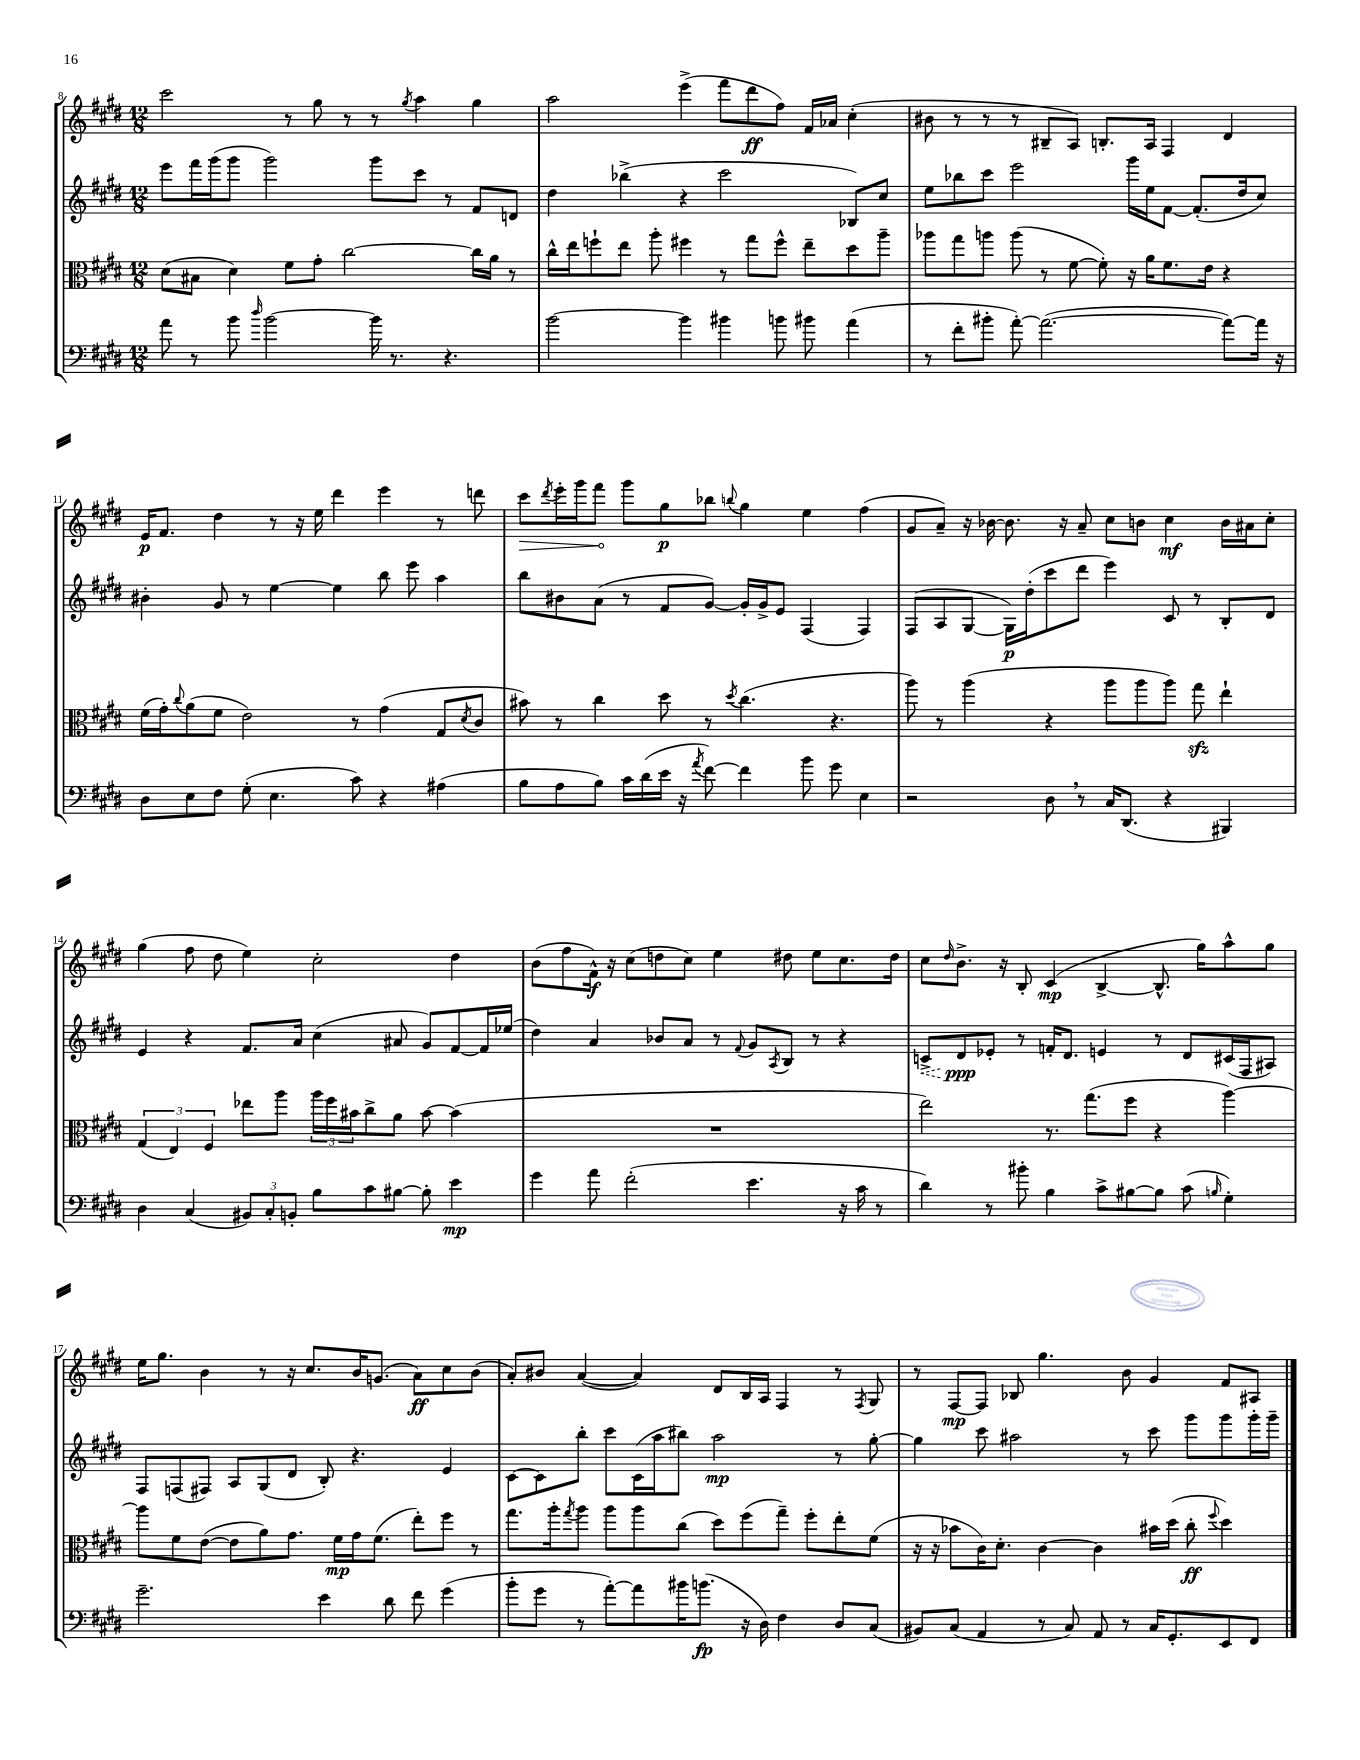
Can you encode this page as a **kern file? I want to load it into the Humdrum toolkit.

**kern	**dynam	**kern	**dynam	**kern	**dynam	**kern	**dynam
*part4	*part4	*part3	*part3	*part2	*part2	*part1	*part1
*staff4	*staff4	*staff3	*staff3	*staff2	*staff2	*staff1	*staff1
*clefF4	*	*clefC3	*	*clefG2	*	*clefG2	*
*k[f#c#g#d#]	*	*k[f#c#g#d#]	*	*k[f#c#g#d#]	*	*k[f#c#g#d#]	*
*M12/8	*	*M12/8	*	*M12/8	*	*M12/8	*
=8	=8	=8	=8	=8	=8	=8	=8
8a\	.	(8d#\L	.	8eee\L	.	2ccc#\	.
8r	.	8B#X\J	.	16fff#\L	.	.	.
.	.	.	.	(16ggg#\J	.	.	.
8b\	.	4d#\)	.	8ggg#\J	.	.	.
16qqdd#/	.	.	.	.	.	.	.
[2b\	.	.	.	2ggg#\)	.	.	.
.	.	8f#\L	.	.	.	8r	.
.	.	8g#'\J	.	.	.	8gg#\	.
.	.	[2cc#\	.	.	.	8r	.
16b\]	.	.	.	8ggg#\L	.	8r	.
8.r	.	.	.	.	.	.	.
.	.	.	.	.	.	8qgg#/	.
.	.	.	.	8ccc#\J	.	4aa\	.
4.r	.	.	.	8r	.	.	.
.	.	16cc#\LL]	.	8f#/L	.	4gg#\	.
.	.	16a\JJ	.	.	.	.	.
.	.	8r	.	8dn/J	.	.	.
=9	=9	=9	=9	=9	=9	=9	=9
[2b\	.	16cc#^^\LL	.	4dd#\	.	2aa\	.
.	.	16ee\J	.	.	.	.	.
.	.	8ffn`\	.	.	.	.	.
.	.	8ee\J	.	(4bb-X^\	.	.	.
.	.	8aa'\	.	.	.	.	.
4b\]	.	4ff#X\	.	4r	.	(4eee^\	.
4b#X\	.	8r	.	2ccc#\	.	8fff#\L	.
.	.	8gg#\L	.	.	.	8ddd#\	ff
8bn\	.	8ff#^^\J	.	.	.	8ff#\J)	.
8b#X\	.	8ee~\L	.	.	.	16f#/LL	.
.	.	.	.	.	.	16a-X/JJ	.
(4a\	.	8dd#\	.	8B-X/L)	.	(4cc#'\	.
.	.	8aa~\J	.	8cc#/J	.	.	.
=10	=10	=10	=10	=10	=10	=10	=10
8r	.	8aa-X\L	.	8ee\L	.	8b#X\	.
8f#'\L	.	8gg#\	.	8bb-X\	.	8r	.
8b#X'\J	.	8aan\J	.	8ccc#\J	.	8r	.
[8a'\)	.	(8aa\	.	2eee\	.	8r	.
(2.a\_	.	8r	.	.	.	8B#X~/L	.
.	.	[8f#\	.	.	.	8A/J)	.
.	.	8f#'\])	.	.	.	8.Bn'/L	.
.	.	16r	.	16ggg#\LL	.	.	.
.	.	16a\KL	.	16ee\J	.	16A/Jk	.
.	.	8.f#\	.	[8f#\J	.	4F#/	.
.	.	.	.	(8.f#'/L]	.	.	.
.	.	16e\Jk	.	.	.	.	.
8a\L_)	.	4r	.	.	.	4d#/	.
.	.	.	.	16dd#/k	.	.	.
16a\Jk]	.	.	.	8cc#/J)	.	.	.
16r	.	.	.	.	.	.	.
!!LO:LB:g=z
=11	=11	=11	=11	=11	=11	=11	=11
8D#\L	.	(16f#\LL	.	4b#X'\	.	16e/KL	p
.	.	16g#'\J)	.	.	.	8.f#/J	.
.	.	8qqcc#/	.	.	.	.	.
8E\	.	(8a\	.	.	.	.	.
8F#\J	.	8f#\J	.	8g#/	.	4dd#\	.
(8G#'\	.	2e\)	.	8r	.	.	.
4.E\	.	.	.	[4ee\	.	8r	.
.	.	.	.	.	.	16r	.
.	.	.	.	.	.	16ee\	.
.	.	.	.	4ee\]	.	4ddd#\	.
8c#\)	.	8r	.	.	.	.	.
4r	.	(4g#\	.	8bb\	.	4eee\	.
.	.	.	.	8eee\	.	.	.
(4A#X\	.	8G#/L	.	4aa\	.	8r	.
.	.	8qd#/	.	.	.	.	.
.	.	8c#/J	.	.	.	8dddn\	.
=12	=12	=12	=12	=12	=12	=12	=12
!	!	!	!	!	!	!	!LO:HP:b
8B\L	.	8b#X\)	.	8bb\L	.	8ccc#\L	>
.	.	.	.	.	.	8qddd#/	.
8A\	.	8r	.	8b#X\	.	16eee'\L	.
.	.	.	.	.	.	16ggg#\J	.
8B\J)	.	4cc#\	.	(8a\J	.	8fff#\J	.
16c#\LL	.	.	.	8r	.	8ggg#\L	]
(16d#\	.	.	.	.	.	.	.
16e\JJ	.	8dd#\	.	8f#/L	.	8gg#\	p
16r	.	.	.	.	.	.	.
8qa/	.	.	.	.	.	.	.
[8f#\)	.	8r	.	[8g#/J)	.	8bb-X\J	.
.	.	8qdd#/	.	.	.	8qqbbn/	.
4f#\]	.	(4.cc#\	.	16g#'/LL]	.	4gg#\	.
.	.	.	.	16g#^/J	.	.	.
.	.	.	.	8e/J	.	.	.
8b\	.	.	.	(4F#/	.	4ee\	.
8g#\	.	4.r	.	.	.	.	.
4E\	.	.	.	4F#/)	.	(4ff#\	.
=13	=13	=13	=13	=13	=13	=13	=13
2r	.	8aa\)	.	(8F#/L	.	8g#/L	.
.	.	8r	.	8A/	.	8a~/J)	.
.	.	(4aa\	.	[8G#/J	.	16r	.
.	.	.	.	.	.	[16b-X\	.
.	.	.	.	16G#\LL])	p	8.b-\]	.
.	.	.	.	(16dd#'\J	.	.	.
8D#,\	.	4r	.	8ccc#\	.	.	.
.	.	.	.	.	.	16r	.
8r	.	.	.	8ddd#\J	.	8a~/	.
16C#/KL	.	8aa\L	.	4eee\)	.	8cc#\L	.
(8.DD#/J	.	.	.	.	.	.	.
.	.	8aa\	.	.	.	8bn\J	.
4r	.	8aa\J)	.	8c#/	.	4cc#\	mf
.	.	8gg#zz\	.	8r	.	.	.
4BBB#X/)	.	4ee`\	.	8B'/L	.	16b\LL	.
.	.	.	.	.	.	16a#X\J	.
.	.	.	.	8d#/J	.	8cc#'\J	.
!!LO:LB:g=z
=14	=14	=14	=14	=14	=14	=14	=14
4D#\	.	(6G#/	.	4e/	.	(4gg#\	.
.	.	6E/)	.	.	.	.	.
(4C#/	.	.	.	4r	.	8ff#\	.
.	.	6F#/	.	.	.	.	.
.	.	.	.	.	.	8dd#\	.
12BB#X/L)	.	8ee-X\L	.	8.f#/L	.	4ee\)	.
12C#'/	.	.	.	.	.	.	.
.	.	8aa\J	.	.	.	.	.
12BBn'/J	.	.	.	.	.	.	.
.	.	.	.	16a/Jk	.	.	.
8B\L	.	24aa\LL	.	(4cc#\	.	2cc#'\	.
.	.	24ff#\	.	.	.	.	.
.	.	24b#X\J	.	.	.	.	.
8c#\	.	8cc#^\	.	.	.	.	.
[8B#X\J	.	8a\J	.	8a#X/	.	.	.
8B#'\]	.	[8b#\	.	8g#/L)	.	.	.
4e\	mp	(4b#\]	.	[8f#/	.	4dd#\	.
.	.	.	.	16f#/L]	.	.	.
.	.	.	.	(16ee-X/JJ	.	.	.
=15	=15	=15	=15	=15	=15	=15	=15
4g#\	.	1.r	.	4dd#\)	.	(8b\L	.
.	.	.	.	.	.	8ff#\	.
8a\	.	.	.	4a/	.	16f#^^\Jk)	f
.	.	.	.	.	.	16r	.
(2f#'\	.	.	.	.	.	(8cc#\L	.
.	.	.	.	8b-X/L	.	8ddn\	.
.	.	.	.	8a/J	.	8cc#\J)	.
.	.	.	.	8r	.	4ee\	.
.	.	.	.	8qqf#/	.	.	.
4.e\	.	.	.	8g#/L	.	.	.
.	.	.	.	8qA/	.	.	.
.	.	.	.	8B/J	.	8dd#X\	.
.	.	.	.	8r	.	8ee\L	.
16r	.	.	.	4r	.	8.cc#\	.
16c#\	.	.	.	.	.	.	.
8r	.	.	.	.	.	.	.
.	.	.	.	.	.	16dd#\Jk	.
=16	=16	=16	=16	=16	=16	=16	=16
!	!	!	!	!	!LO:HP:b	!	!
4d#\)	.	2ee\)	.	8cn^/L	<	8cc#\L	.
.	.	.	.	.	.	16qqdd#/	.
.	.	.	.	8d#/	ppp	8.b^\J	.
8r	.	.	.	8e-X'/J	[	.	.
.	.	.	.	.	.	16r	.
8b#X'\	.	.	.	8r	.	8B'/	.
4B\	.	8.r	.	16fn'/KL	.	(4c#/	mp
.	.	.	.	8.d#/J	.	.	.
.	.	(8.gg#\L	.	.	.	.	.
8c#^\L	.	.	.	4en/	.	[4B^/	.
[8B#X\	.	8ff#\J	.	.	.	.	.
8B#\J]	.	4r	.	8r	.	8.B^^/]	.
(8c#\	.	.	.	8d#/L	.	.	.
.	.	.	.	.	.	16gg#\KL)	.
16qqBn/	.	.	.	.	.	.	.
4G#'\)	.	[4aa\)	.	(16c#X/L	.	8aa^^\	.
.	.	.	.	16F#/J	.	.	.
.	.	.	.	8A#X/J)	.	8gg#\J	.
!!LO:LB:g=z
=17	=17	=17	=17	=17	=17	=17	=17
2.g#~\	.	8aa\L]	.	8F#/L	.	16ee\KL	.
.	.	.	.	.	.	8.gg#\J	.
.	.	8f#\	.	(8Fn/	.	.	.
.	.	([8e\J	.	8F#X/J)	.	4b\	.
.	.	8e\L]	.	8A/L	.	.	.
.	.	8a\)	.	(8G#/	.	8r	.
.	.	8.g#\J	.	8d#/J	.	16r	.
.	.	.	.	.	.	8.cc#/L	.
4e\	.	.	.	8B'/)	.	.	.
.	.	16f#\LL	mp	.	.	.	.
.	.	16g#\J	.	4.r	.	16b/K	.
.	.	(8.f#\J	.	.	.	(8.gn/J	.
8d#\	.	.	.	.	.	.	.
8f#\	.	8ee'\L)	.	.	.	8a\L)	ff
(4g#\	.	8ff#\J	.	4e/	.	8cc#\	.
.	.	8r	.	.	.	(8b\J	.
=18	=18	=18	=18	=18	=18	=18	=18
8b'\L	.	8.gg#\L	.	[8c#\L	.	8a'/L)	.
8g#\J	.	.	.	8c#\]	.	8b#X/J	.
.	.	16aa'\k	.	.	.	.	.
.	.	8qgg#/	.	.	.	.	.
8r	.	8aa\J	.	8bb'\J	.	([4a/	.
[8a'\L)	.	8aa\L	.	8ccc#\L	.	.	.
8a\]	.	8aa\	.	(16c#\L	.	4a/])	.
.	.	.	.	16aa\J	.	.	.
16b#X\K	.	(8cc#\J	.	8bb#X\J)	.	.	.
(8.bn\J	fp	.	.	.	.	.	.
.	.	8dd#\L)	.	2aa\	mp	8d#/L	.
16r	.	(8ff#\	.	.	.	16B/L	.
16D#\)	.	.	.	.	.	16A/JJ	.
4F#\	.	8gg#~\J)	.	.	.	4F#/	.
.	.	8ff#'\L	.	.	.	.	.
8D#/L	.	8ee'\	.	8r	.	8r	.
.	.	.	.	.	.	8qF#/	.
(8C#/J	.	(8f#\J	.	[8gg#'\	.	8G#/	.
=19	=19	=19	=19	=19	=19	=19	=19
8BB#X/L)	.	16r	.	4gg#\]	.	8r	.
.	.	16r	.	.	.	.	.
(8C#/J	.	8b-X\L	.	.	.	[8F#/L	mp
4AA/	.	16c#\K)	.	8ccc#\	.	8F#/J]	.
.	.	8.d#'\J	.	.	.	.	.
.	.	.	.	2aa#X\	.	8B-X/	.
8r	.	[4c#\	.	.	.	4.gg#\	.
8C#/)	.	.	.	.	.	.	.
8AA/	.	4c#\]	.	.	.	.	.
8r	.	.	.	8r	.	8b\	.
16C#/KL	.	16b#X\LL	.	8ccc#\	.	4g#/	.
8.GG#'/	.	(16dd#\JJ	.	.	.	.	.
.	.	8cc#'\	ff	8ggg#\L	.	.	.
.	.	8qqff#/	.	.	.	.	.
8EE/	.	4dd#\)	.	8ggg#\	.	8f#/L	.
8FF#/J	.	.	.	16ggg#'\L	.	8A#X/J	.
.	.	.	.	16ggg#~\JJ	.	.	.
==	==	==	==	==	==	==	==
*-	*-	*-	*-	*-	*-	*-	*-
